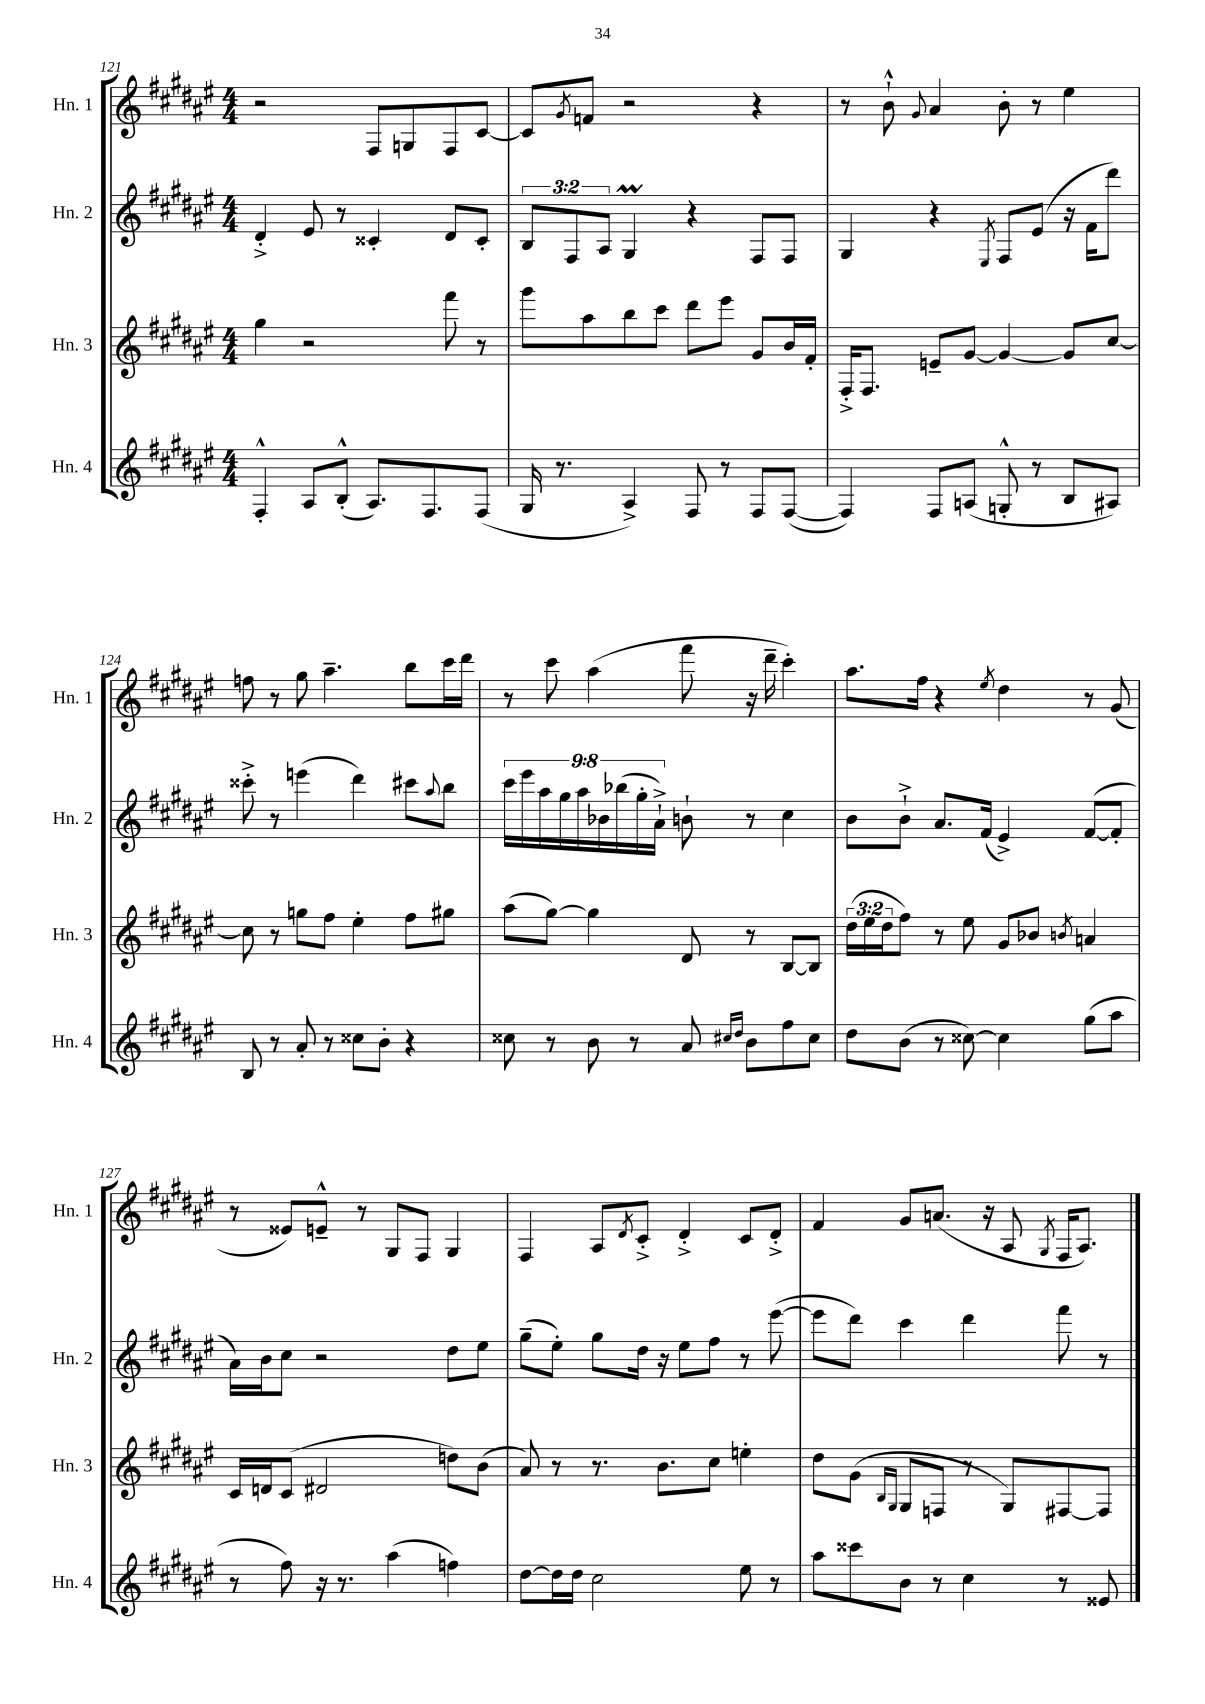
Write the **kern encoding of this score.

**kern	**kern	**kern	**kern
*part4	*part3	*part2	*part1
*staff4	*staff3	*staff2	*staff1
*I"Hn. 4	*I"Hn. 3	*I"Hn. 2	*I"Hn. 1
*I'Hn. 4	*I'Hn. 3	*I'Hn. 2	*I'Hn. 1
*clefG2	*clefG2	*clefG2	*clefG2
*k[f#c#g#d#a#e#]	*k[f#c#g#d#a#e#]	*k[f#c#g#d#a#e#]	*k[f#c#g#d#a#e#]
*M4/4	*M4/4	*M4/4	*M4/4
=121	=121	=121	=121
4F#'^^/	4gg#\	4d#'^/	2r
8A#/L	2r	8e#/	.
(8B'^^/J	.	8r	.
8.A#/L)	.	4c##X'/	8F#/L
.	.	.	8Gn/
8.F#/	.	.	.
.	8fff#\	8d#/L	8F#/
(8F#/J	8r	8c##'/J	[8c#/J
=122	=122	=122	=122
16G#/	8ggg#\L	12B/L	8c#/L]
8.r	.	.	.
.	.	12F#/	.
.	.	.	8qg#/
.	8aa#\	.	8fn/J
.	.	12A#/J	.
4A#^/)	8bb\	4G#M/	2r
.	8ccc#\J	.	.
8F#/	8ddd#\L	4r	.
8r	8eee#\J	.	.
8F#/L	8g#/L	8F#/L	4r
([8F#/J	16b/L	8F#/J	.
.	16f#'/JJ	.	.
=123	=123	=123	=123
4F#/])	16F#'^/KL	4G#/	8r
.	8.F#/J	.	.
.	.	.	8b`^^\
.	.	.	8qqg#/
8F#/L	8en~/L	4r	4a#/
(8An/J	[8g#/J	.	.
.	.	8qE#/	.
8Gn'^^/	4g#/_	8F#/L	8b'\
8r	.	(8e#/J	8r
8B/L	8g#/L]	16r	4ee#\
.	.	16f#\KL	.
8A#X/J)	[8cc#/J	8ddd#\J)	.
!!LO:LB:g=z
=124	=124	=124	=124
8B/	8cc#\]	8ccc##X'^\	8ffn\
8r	8r	8r	8r
8a#'/	8ggn\L	(4eeen\	8gg#\
8r	8ff#\J	.	4.aa#~\
8cc##X\L	4ee#'\	4ddd#\)	.
8b'\J	.	.	.
4r	8ff#\L	8ccc#X\L	8bb\L
.	.	8qqaa#/	.
.	8gg#X\J	8bb\J	16ccc#\L
.	.	.	16ddd#\JJ
=125	=125	=125	=125
8cc##X\	(8aa#\L	18ccc#\LL	8r
.	.	18eee#\	.
.	.	18aa#\	.
8r	[8gg#\J)	.	8ccc#\
.	.	18gg#\	.
.	.	18aa#\	.
8b\	4gg#\]	.	(4aa#\
.	.	18b-X\	.
.	.	(18bb-X\	.
8r	.	.	.
.	.	18gg#'\	.
.	.	18a#`^\JJ)	.
8a#/	8d#/	8bn`\	8fff#\
16qqcc#X/LL	.	.	.
16qqdd#/JJ	.	.	.
8b\L	8r	8r	16r
.	.	.	16ddd#~\
8ff#\	[8B/L	4cc#\	4ccc#'\)
8cc#\J	8B/J]	.	.
=126	=126	=126	=126
8dd#\L	(24dd#\LL	8b\L	8.aa#\L
.	24ee#\	.	.
.	24dd#\J	.	.
(8b\J	8ff#\J)	8b`^\J	.
.	.	.	16ff#\Jk
8r	8r	8.a#/L	4r
[8cc##X\)	8ee#\	.	.
.	.	(16f#/Jk	.
.	.	.	8qee#/
4cc##\]	8g#/L	4e#^/)	4dd#\
.	8b-X/J	.	.
.	8qbn/	.	.
(8gg#\L	4an/	([8f#/L	8r
8aa#\J	.	8f#'/J]	(8g#/
!!LO:LB:g=z
=127	=127	=127	=127
8r	16c#/LL	16a#\LL)	8r
.	16dn/J	16b\J	.
8ff#\)	(8c#/J	8cc#\J	8e##X/L)
16r	2d#X/	2r	8en~^^/J
8.r	.	.	.
.	.	.	8r
(4aa#\	.	.	8G#/L
.	.	.	8F#/J
4ffn\)	8ddn\L)	8dd#\L	4G#/
.	(8b\J	8ee#\J	.
=128	=128	=128	=128
[8dd#\L	8a#/)	(8gg#~\L	4F#/
16dd#\L]	8r	8ee#'\J)	.
16dd#\JJ	.	.	.
2cc#\	8.r	8gg#\L	8A#/L
.	.	.	8qd#/
.	.	16dd#\Jk	8c#'^/J
.	8.b\L	16r	.
.	.	8ee#\L	4d#'^/
.	8cc#\J	8ff#\J	.
8ee#\	4een'\	8r	8c#/L
8r	.	([8eee#\	8d#'^/J
=129	=129	=129	=129
8aa#\L	8dd#\L	8eee#\L]	4f#/
8ccc##X\	(8g#\J	8ddd#\J)	.
.	16qqB/LL	.	.
.	16qqG#/JJ	.	.
8b\J	8G#/L	4ccc#\	8g#/L
8r	8Fn/J	.	(8.an/J
4cc#\	8r	4ddd#\	.
.	.	.	16r
.	8G#/L)	.	8A#/
.	.	.	8qG#/
8r	[8F#X/	8fff#\	16F#/KL
.	.	.	8.A#/J)
8e##X/	8F#/J]	8r	.
==	==	==	==
*-	*-	*-	*-
